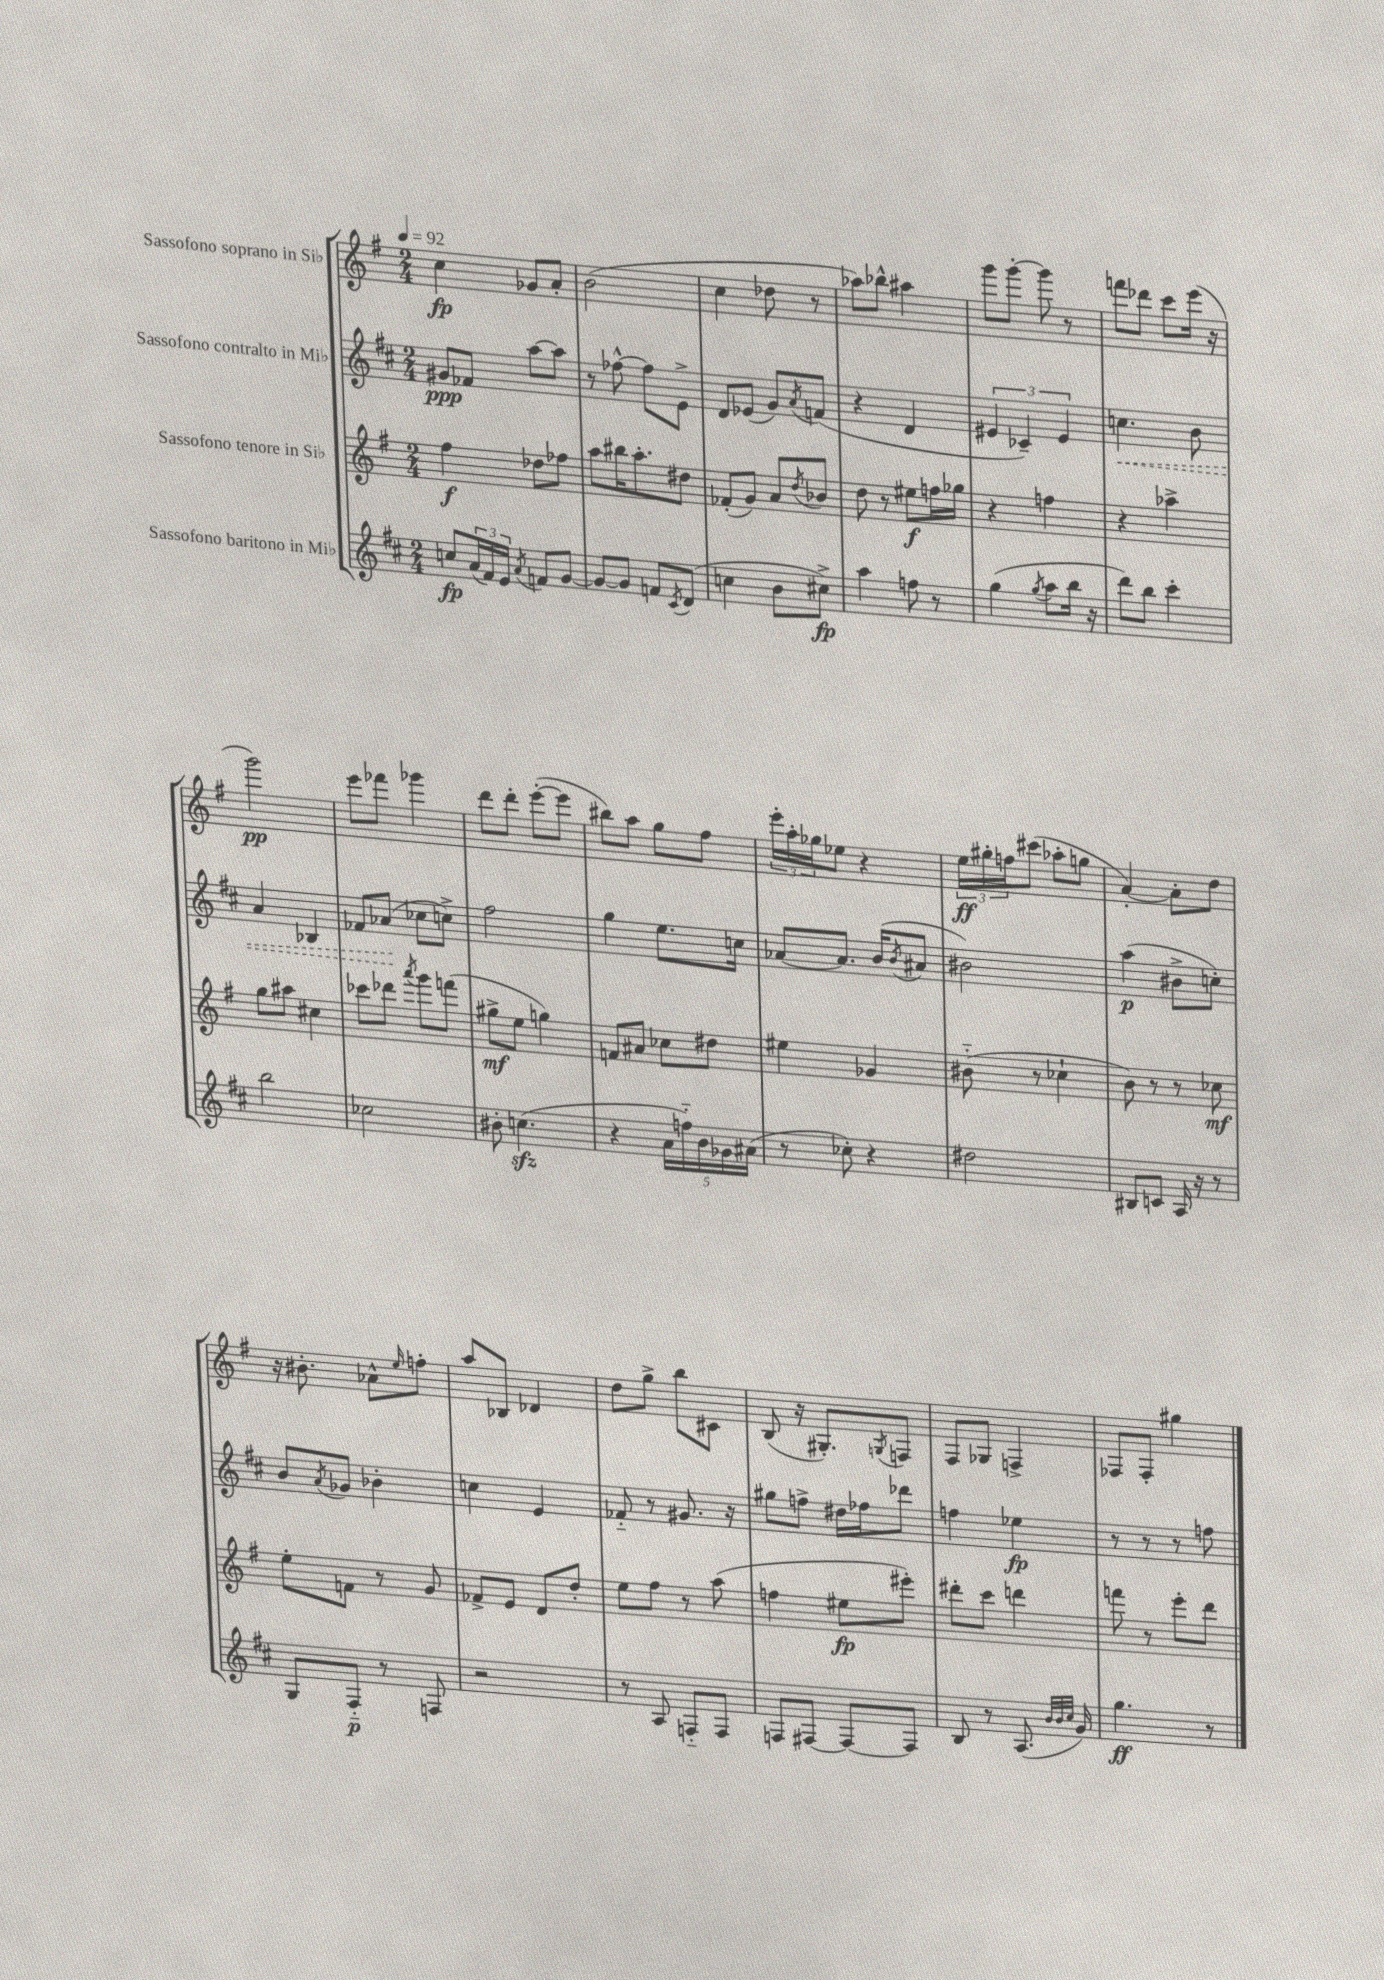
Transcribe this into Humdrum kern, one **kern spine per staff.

**kern	**kern	**kern	**kern
*staff4	*staff3	*staff2	*staff1
*clefG2	*clefG2	*clefG2	*clefG2
*k[f#c#]	*k[f#]	*k[f#c#]	*k[f#]
*M2/4	*M2/4	*M2/4	*M2/4
*MM92	*MM92	*MM92	*MM92
8cc/L	4ff#\	8g#/L	4cc\
(24a/L	.	8f-/J	.
24f#/)	.	.	.
24e/JJ	.	.	.
8qa/	.	.	.
8f/L	8dd-\L	[8aa\L	8g-/L
[8g/J	8ff-\J	8aa\]J	8a'/J
=	=	=	=
8g/_L	8aa\L	8r	(2b\
8g/]J	16bb#\K	[8ff-^^\	.
.	8.aa'\	.	.
8f/L	.	8ff-\]L	.
8qc#/	.	.	.
(8d/J	8dd#\J	8e^\J	.
=	=	=	=
4cc\	(8f-'/L	8d/L	4cc\
.	8g/J)	(8e-/J	.
8b\L	8a/L	8g/L)	8dd-\
.	8qdd/	8qa/	.
8cc#^\J)	8b-/J	(8f/J	8r
=	=	=	=
4aa\	8dd\	4r	8aa-\L)
.	8r	.	8bb-^^\J
8ff\	8ee#\L	4d/	4aa#\
8r	16ff\L	.	.
.	16gg-\JJ	.	.
=	=	=	=
(4gg\	4r	6e#/	8ggg\L
.	.	.	[8ggg'\J
.	.	6c-~/)	.
8qgg/	.	.	.
8aa\L	4ff\	.	8ggg\]
.	.	6e#/	.
16bb\Jk	.	.	8r
16r	.	.	.
=	=	=	=
8ddd\L)	4r	4.cc\	8fff\L
8bb\J	.	.	8ddd-\J
4ccc#'\	4aa-^\	.	8ccc\L
.	.	8b\	(16eee\Jk
.	.	.	16r
=	=	=	=
2bb\	8gg\L	4a/	2ggg\)
.	8aa#\J	.	.
.	4cc#\	4B-/	.
=	=	=	=
2cc-\	8ccc-\L	8f-/L	8eee\L
.	8ddd-\J	(8a-/J	8fff-\J
.	8qaaa/	.	.
.	8ggg\L	8cc-\L	4ggg-\
.	(8fff\J	8cc^\J)	.
=	=	=	=
8b#'\	8gg#^\L	2ff#\	8ddd\L
(4.cc\	8ee\J	.	8ddd'\J
.	4gg\)	.	([8eee'\L
.	.	.	8eee\]J
=	=	=	=
4r	8f/L	4gg\	8bb#\L)
.	8a#/J	.	8aa\J
20a\LL	8cc-\L	8.ee\L	8gg\L
20ff'~\)	.	.	.
20b\	.	.	.
.	8dd#\J	.	8ff#\J
20g-\	.	.	.
.	.	16cc\Jk	.
(20a#\JJ	.	.	.
=	=	=	=
8r	4ee#\	[8a-/L	24eee'\LL
.	.	.	24aa'\
.	.	.	24gg-\J
8cc-'\)	.	8.a-/]J	8ee-\J
4r	4g-/	.	4r
.	.	(16b/LK	.
.	.	8qb/	.
.	.	8a#/J	.
=	=	=	=
2dd#\	(8b#'~\	2b#\)	24ee\LL
.	.	.	24gg#'\
.	.	.	24ff\J
.	8r	.	(8ccc#\J
.	4cc-`\	.	8aa-'\L
.	.	.	8gg\J
=	=	=	=
8B#/L	8b\)	(4aa\	[4a'/)
8c/J	8r	.	.
16A/	8r	8b#^\L	8a'\]L
16r	.	.	.
8r	8cc-\	8cc'\J)	8dd\J
=	=	=	=
8G/L	8ee'\L	8b/L	16r
.	.	.	8.b#'\
.	.	8qa/	.
8F#'~/J	8f\J	8g-/J	.
8r	8r	4b-'\	8a-^^\L
.	.	.	16qqee/
8F/	8g/	.	8ff'\J
=	=	=	=
2r	8f-^/L	4cc\	8aa/L
.	8e/J	.	8B-/J
.	8d/L	4e/	4d-/
.	8dd'/J	.	.
=	=	=	=
8r	8ee\L	8f-'~/	8dd\L
8A/	8ff#\J	8r	8gg^\J
8F'~/L	8r	8.g#/	8bb\L
8F/J	(8aa\	.	8c#\J
.	.	16r	.
=	=	=	=
8F/L	4ff\	8gg#\L	(8B/
[8F#/J	.	8ff^\J	16r
.	.	.	8.G#'/L)
8F#/_L	8ee#\L	16dd#\LL	.
.	.	16ff-\J	.
.	.	.	8qG/
8F#/]J	8eee#'\J)	8ddd-\J	8F/J
=	=	=	=
8B/	8ddd#'\L	4ff\	8F#/L
8r	8ccc\J	.	8G-/J
(8.A/	4ddd\	4ee-\	4F^/
32qqb/LLL	.	.	.
32qqb/	.	.	.
32qqcc#/JJJ	.	.	.
16g/)	.	.	.
=	=	=	=
4.gg\	8fff\	8r	8F-/L
.	8r	8r	8F-'/J
.	8eee'\L	8r	4gg#\
8r	8ddd\J	8ff\	.
==	==	==	==
*-	*-	*-	*-
